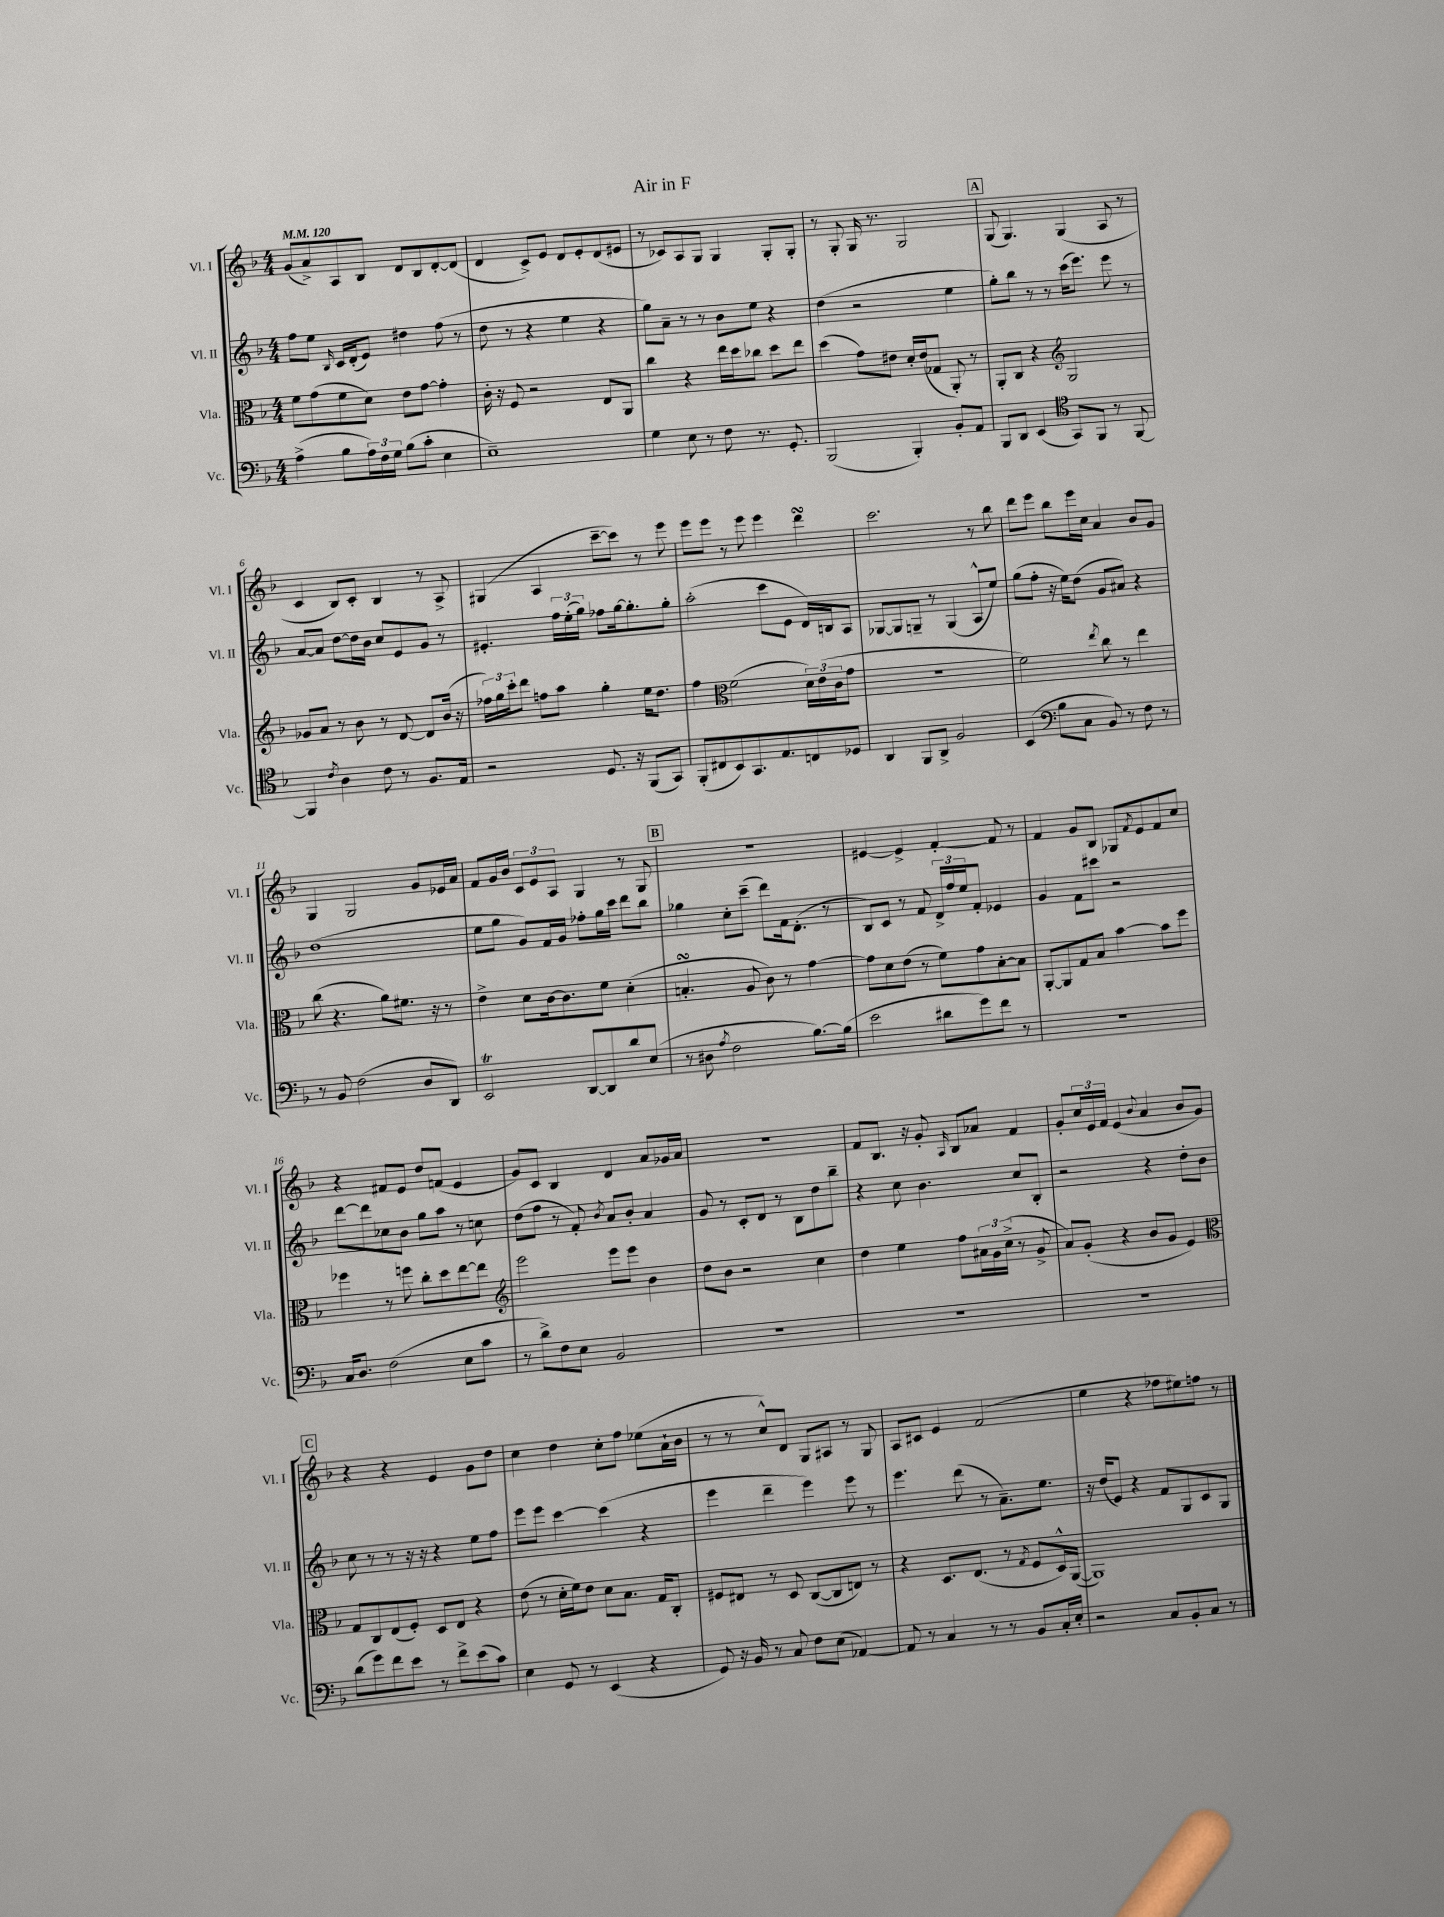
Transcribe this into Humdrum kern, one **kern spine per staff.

**kern	**kern	**kern	**kern
*staff4	*staff3	*staff2	*staff1
*clefF4	*clefC3	*clefG2	*clefG2
*k[b-]	*k[b-]	*k[b-]	*k[b-]
*M4/4	*M4/4	*M4/4	*M4/4
*MM120	*MM120	*MM120	*MM120
(4A^	8f	8ff	(8g
.	(8g	8ee	8a^)
.	.	16qqB-	.
8B-	8f	16c	8A
.	.	(16d'	.
24A)	8d)	8e)	8B-
24F	.	.	.
24G	.	.	.
(8B-	8e	4dd#	8d
8c'	[8g	.	8B-
4E	4g']	(8ff	[8d'
.	.	8r	(8d]
=	=	=	=
1E~)	16c'	8dd	4d
.	16r	.	.
.	8F	8r	.
.	2r	4r	8c^)
.	.	.	8e
.	.	4ee	8d
.	.	.	8e'
.	8E	4r	(8d
.	8AA	.	8e#
=	=	=	=
4G	4cc	8gg)	8r
.	.	8a~	8c-)
8E	4r	8r	8A
8r	.	8r	8G
8F	16ee	8b-	4G
.	16dd	.	.
8.r	8cc-	8ee	.
.	8dd	4r	8G'
8.GG'	.	.	.
.	8ee	.	8G'
=	=	=	=
(2BBB-	(4dd	(4dd	8r
.	.	.	8G'
.	8g)	2r	16G
.	.	.	8.r
.	8e#	.	.
4BBB-')	16d'	.	2G
.	(16e#	.	.
.	8G-	.	.
8BB-'	8AA')	4ee	.
8AA	8r	.	.
=	=	=	=
8BBB-	8AA'	8gg')	(8G
8DD	8C	8bb-	4.G)
(4EE	4r	8r	.
.	.	8r	.
*clefC4	*clefG2	*	*
8GG)	2G	(16ccc	(4G
.	.	8.eee)	.
8FF	.	.	.
8r	.	8eee	8A
[8FF	.	8r	8r
=	=	=	=
4FF]	8g-	[8a	4c
.	8a	8a]	.
8qc	.	.	.
4A	8r	[8dd	8B-)
.	8b-	16dd]	8c'
.	.	16b-	.
8c	8r	8cc	4B-
8r	[8d	8e	.
8.F	8d]	8g	8r
.	(16b-	8r	8A^
16E	16r	.	.
=	=	=	=
2r	24ff-)	4.e#'	(4G#
.	24gg	.	.
.	24ccc'	.	.
.	8ddd	.	.
.	8ff	.	4A
.	8aa	24ff	.
.	.	(24ee'	.
.	.	24gg)	.
8.D	4gg'	8ff-	[8ccc~
.	.	[16gg	8ccc])
16r	.	8.gg']	.
(8FF	16ee	.	8r
.	8.dd	.	.
8GG)	.	8gg'	8eee
=	=	=	=
(8FF'	4ff	(2aa'	8eee
8C#	.	.	8eee
*	*clefC3	*	*
8BB-)	(2f	.	8r
8.GG	.	.	8eee
.	.	8ccc	4eee
8.E	.	.	.
.	.	8e	.
8C	24d)	16d)	4ddd
.	(24e	.	.
.	.	16B	.
.	24c	.	.
8D-	8g	8A	.
=	=	=	=
4AA	1r	[8G-	2.ccc
.	.	8G-]	.
8FF	.	8G~	.
8AA^	.	8r	.
2F	.	(4G	.
.	.	8A^^	8r
.	.	8ee)	8bb-
=	=	=	=
(4BB-	2f)	(8gg	8ddd
.	.	8ff'	8eee
*clefF4	*	*	*
8B-	.	16r	8bb-
.	.	16ee)	.
8C	.	(8dd	16eee
.	.	.	16cc
.	8qee	.	.
8BB-)	8cc	8g	4a
8r	8r	8a#)	.
8F	4ee	4r	8b-
8r	.	.	8g
=	=	=	=
8r	(8cc	(1dd	4G
8BB-	4.r	.	.
(2F	.	.	2G
.	8a)	.	.
.	8.f#	.	.
8D	.	.	8g
.	16r	.	.
8DD)	8r	.	16e-
.	.	.	16a
=	=	=	=
2EE	4e^	8ee	8f
.	.	8gg	16g
.	.	.	16b-
.	8d	8g)	12c
.	.	.	12e
.	[16c	16f	.
.	.	.	12A
.	8.c]	16g	.
[8DD	.	8ff-'	4G
8DD]	8f	16gg	.
.	.	16ccc	.
8d	(4d'	8ddd	8r
(8E	.	8bb-	8G
=	=	=	=
8r	4.B'	4gg-	1r
8D#	.	.	.
8qA	.	.	.
2F	.	8cc'	.
.	8A	(8ccc~	.
.	8c)	8ddd)	.
.	8r	16f	.
.	.	(8.d'	.
[8.B-)	[4g	.	.
.	.	8r	.
(16B-]	.	.	.
=	=	=	=
2e	8g]	8B-)	[4e#
.	8d	8c	.
.	(8e	8r	4e#^]
.	8r	8f	.
8d#	8f)	24d^	[4f'
.	.	24ff	.
.	.	24ee	.
8g)	8g	8f'	.
8f	[8B-'	4e-	8f]
8r	8B-]	.	8r
=	=	=	=
1r	[8AA'	4g	4f
.	8AA]	.	.
.	8G	8f	8g
.	8B-	8ccc#	8B-
.	[4b-	2r	8G-
.	.	.	8qf
.	.	.	8e
.	8b-]	.	8f
.	8ff	.	8cc
=	=	=	=
16C	4ff-	[8ddd	4r
8.D	.	.	.
.	.	8ddd]	.
(2F	8r	8cc-	8f#
.	8ff	8b-	8e
.	8cc'	8gg	8dd
.	8dd	8aa	(8f
8E	[8ee	8r	4e
8c	8ee]	8cc	.
=	=	=	=
*	*clefG2	*	*
8r	2eee	(8dd	8g)
8d^)	.	8ff	8c
8F	.	8r	4B-
8E	.	8f')	.
.	.	8qb-	.
2BB-	8eee	8a	4d
.	8eee	8b-'	.
.	4b-	4a	8a
.	.	.	16g-
.	.	.	16a
=	=	=	=
1r	8dd	8g	1r
.	8b-	8r	.
.	2r	8c'	.
.	.	8d	.
.	.	8r	.
.	.	8B-	.
.	4cc	8dd	.
.	.	8bb-~	.
=	=	=	=
1r	4dd	4r	8f
.	.	.	8.B-
.	4ee	8cc	.
.	.	.	16r
.	.	4.b-	8g'
.	.	.	16qqA
.	8ff	.	8B-
.	24a#	.	8a-
.	24g	.	.
.	(24cc^	.	.
.	8r	8cc	4f
.	8g^	8B-'	.
=	=	=	=
1r	8a)	2r	8g'
.	(8g'	.	24cc
.	.	.	24e
.	.	.	24f
.	4r	.	(4e
.	.	.	8qqb-
.	8b-	4r	4a
.	8g	.	.
.	4e)	8dd'	8b-
.	.	8b-	8g)
=	=	=	=
*	*clefC3	*	*
(8d	8G	8cc	4r
8g)	8C	8r	.
8f	(8E	8r	4r
8e	8F')	16r	.
.	.	16r	.
8r	8D	4r	4e
8f^	8E	.	.
(8e	4r	8ee	8g
8c)	.	8ff	8dd
=	=	=	=
4E	(8e	8eee	4cc
.	8r	8eee	.
8GG	16d'	[4ccc	4dd
.	16f)	.	.
8r	8e	.	.
(4EE	8d	(4ccc]	8cc'
.	8.B-	.	8ff
4r	.	4r	(8ee-
.	16G	.	.
.	8C'	.	16a`
.	.	.	16b-
=	=	=	=
8GG)	8F#	4eee	8r
16r	8E#	.	8r
16BB-	.	.	.
8r	8r	4ddd~	8cc^^)
8C	8D	.	8d
8F	([8C	4eee)	8G
(8E	8C]	.	8A#
[4AA-)	8E)	8eee	8r
.	8r	8r	8G
=	=	=	=
8AA-]	4r	4.eee	8A
8r	.	.	8c#
4C	8.D	.	4e
.	.	(8ddd	.
.	(8.E	.	.
8r	.	8r	(2f
8r	8r	8.a~)	.
.	8qG	.	.
8BB-	8F	.	.
.	.	8.ee	.
16C'	16D^^)	.	.
16E'	([16AA	.	.
=	=	=	=
2r	1AA])	16r	4ee
.	.	(16dd	.
.	.	8e)	.
.	.	4r	4r
8C	.	8f	8ff-
8BB-'	.	8G	8ee#)
8C	.	8c	8ff
8r	.	8G	8r
==	==	==	==
*-	*-	*-	*-
